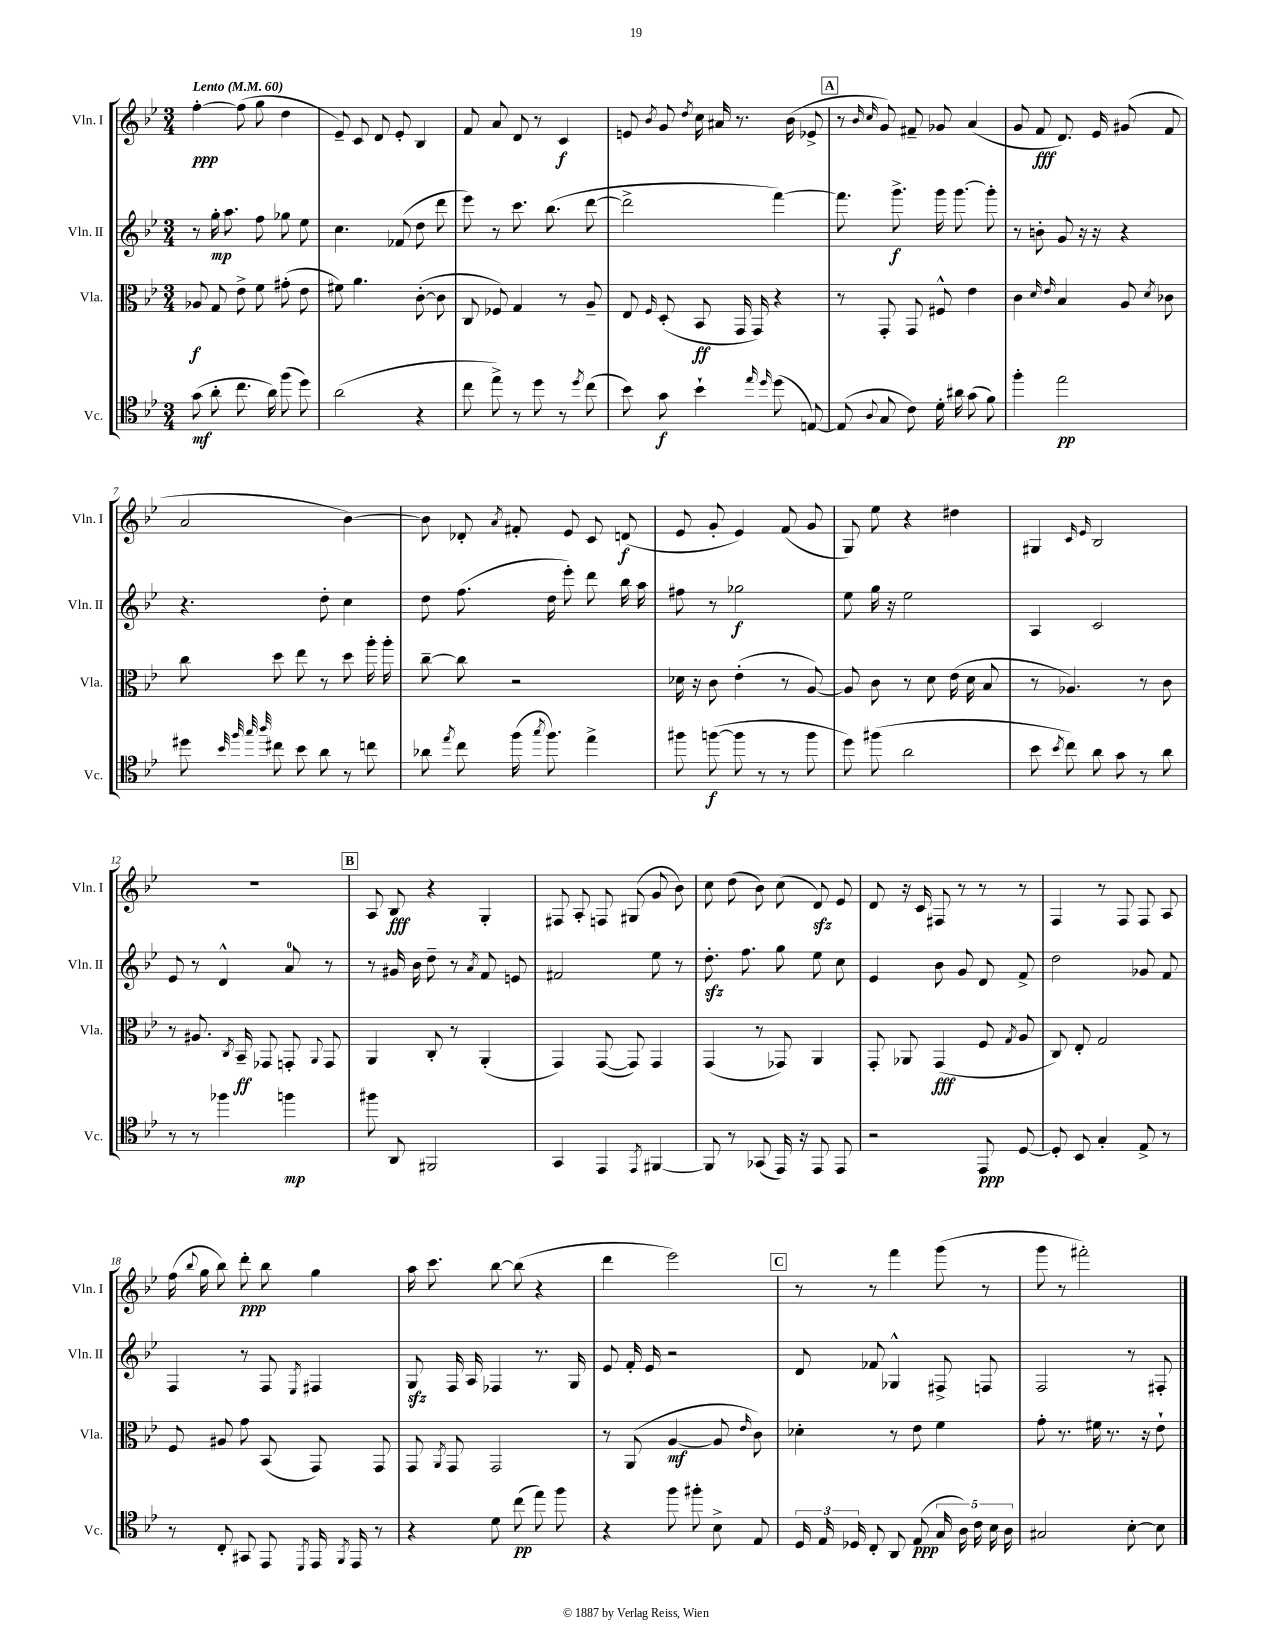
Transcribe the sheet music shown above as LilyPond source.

<<
\new StaffGroup <<
\new Staff = "s0" \with { instrumentName = "Vln. I" shortInstrumentName = "Vln. I" } {
    \clef treble \key bes \major \numericTimeSignature \time 3/4 \tempo "Lento" 4 = 60
    \autoBeamOff f''4~-.\ppp f''8( g''8 d''4 |
    ees'8--) c'8 d'8 ees'8-. bes4 |
    f'8 a'8 d'8 r8 c'4\f |
    e'8 \acciaccatura { bes'8 } g'8 \acciaccatura { d''8 } c''16 ais'16 r8. bes'16( ees'8-> |
    \mark \markup { \box "A" } r8 \grace { bes'16 c''16 } g'8) fis'8-- ges'8 a'4( |
    g'8 f'8\fff d'8.) ees'16 gis'8( f'8 |
    a'2 bes'4~) |
    bes'8 des'8-. \acciaccatura { a'8 } fis'8-. ees'8 c'8 d'8\f( |
    ees'8 g'8-. ees'4) f'8( g'8 |
    g8) ees''8 r4 dis''4 |
    gis4 \grace { c'16 ees'16 } bes2 |
    R2. |
    \mark \markup { \box "B" } a8 bes8\fff r4 g4-. |
    fis8 a8-. f8 gis8( g'8 bes'8) |
    c''8 d''8( bes'8) c''8( d'8\sfz) ees'8 |
    d'8 r16 c'16 fis8 r8 r8 r8 |
    f4 r8 f8 f8 a8 |
    f''16( \appoggiatura { bes''8 } g''16 bes''8) d'''8-.\ppp bes''8 g''4 |
    a''16 c'''8. bes''8~ bes''8( r4 |
    d'''4 ees'''2) |
    \mark \markup { \box "C" } r8 r8 f'''4 g'''8( r8 |
    g'''8 r8 fis'''2-.) \bar "|." |
}
\new Staff = "s1" \with { instrumentName = "Vln. II" shortInstrumentName = "Vln. II" } {
    \clef treble \key bes \major \numericTimeSignature \time 3/4
    \autoBeamOff r8 g''16-.\mp a''8. f''8 ges''8 ees''8 |
    c''4. fes'8( d''8 d'''8 |
    ees'''8) r8 c'''8. bes''8.( d'''8~ |
    d'''2-> f'''4~) |
    \mark \markup { \box "A" } f'''8. g'''8.->\f g'''16 g'''8.~ g'''8-. |
    r8 b'8-. g'8 r16 r16 r4 |
    r4. d''8-. c''4 |
    d''8 f''8.( d''16 ees'''8-.) d'''8 bes''16 a''16 |
    fis''8 r8 ges''2\f |
    ees''8 g''16 r16 ees''2 |
    a4 c'2 |
    ees'8 r8 d'4-^ a'8-0 r8 |
    \mark \markup { \box "B" } r8 gis'16 bes'16 d''8-- r8 \acciaccatura { a'8 } f'8 e'8 |
    fis'2 ees''8 r8 |
    d''8.-.\sfz f''8. g''8 ees''8 c''8 |
    ees'4 bes'8 g'8 d'8 f'8-> |
    d''2 ges'8 f'8 |
    f4 r8 f8 \acciaccatura { ees8 } fis4 |
    g8\sfz f16 a16 fes4 r8. g16 |
    ees'8 f'16-. ees'16 r2 |
    \mark \markup { \box "C" } d'8 fes'8 ges4-^ fis8-> f8 |
    f2 r8 fis8-. \bar "|." |
}
\new Staff = "s2" \with { instrumentName = "Vla." shortInstrumentName = "Vla." } {
    \clef alto \key bes \major \numericTimeSignature \time 3/4
    \autoBeamOff aes8\f g8 ees'8-> f'8 gis'8-.( ees'8 |
    fis'8) a'4. c'8~-.( c'8 |
    c8 fes8) g4 r8 a8-- |
    ees8 \grace { f16 } d8-.( bes,8\ff g,16 g,16) r4 |
    \mark \markup { \box "A" } r8 g,8-. g,8 fis8-^ ees'4 |
    c'4 \grace { d'16 ees'16 } bes4 a8 \acciaccatura { d'8 } ces'8 |
    c''8 d''8 ees''8 r8 d''8 a''16-. a''16-. |
    c''8~-- c''8 r2 |
    des'16 r16 c'8 ees'4-.( r8 a8~) |
    a8 c'8 r8 d'8 ees'16( d'16 bes8 |
    r8 aes4.) r8 c'8 |
    r8 ais8. \acciaccatura { c8 } bes,16--\ff ges,8 g,8-. \appoggiatura { a,8 } g,8 |
    \mark \markup { \box "B" } a,4 c8-. r8 a,4-.( |
    g,4) g,8~( g,8) g,4 |
    g,4( r8 ges,8) a,4 |
    g,8-. aes,8 g,4\fff( f8 \acciaccatura { g8 } a8 |
    c8) ees8-. g2 |
    f8 ais8 g'8 bes,8( g,8) g,8 |
    g,8 \acciaccatura { a,8 } g,8 g,2 |
    r8 a,8( a4~\mf a8 \grace { ees'16 } c'8) |
    \mark \markup { \box "C" } des'4-. r8 ees'8 f'4 |
    g'8-. r8. fis'16 r8. r16 ees'8-! \bar "|." |
}
\new Staff = "s3" \with { instrumentName = "Vc." shortInstrumentName = "Vc." } {
    \clef tenor \key bes \major \numericTimeSignature \time 3/4
    \autoBeamOff g'8\mf( a'8-. c''8. a'16) f''8( d''8) |
    a'2( r4 |
    c''8 ees''8->) r8 d''8 r8 \acciaccatura { d''8 } c''8( |
    bes'8) g'8\f bes'4-! \grace { ees''16 d''16 } d''8( e8~) |
    \mark \markup { \box "A" } e8( \appoggiatura { a8 } g8 c'8) d'16-. ais'16 g'8( f'8) |
    f''4-. ees''2\pp |
    dis''8 \grace { bes'32 f''32 g''32 a''32 } cis''8 bes'8 a'8 r8 c''8 |
    aes'8 \acciaccatura { ees''8 } c''8 f''16( \acciaccatura { g''8 } f''8.) ees''4-> |
    fis''8 f''8~\f( f''8 r8 r8 f''8 |
    d''8) fis''8( a'2 |
    bes'8 \acciaccatura { bes'8 } c''8) a'8 g'8 r8 a'8 |
    r8 r8 fes''4 f''4\mp |
    \mark \markup { \box "B" } fis''8 a,8 fis,2 |
    g,4 ees,4 \acciaccatura { ees,8 } fis,4~ |
    fis,8 r8 ges,8( ees,16) r16 ees,8 ees,8 |
    r2 ees,8\ppp d8~ |
    d8-. bes,8 g4-. ees8-> r8 |
    r8 c8-. gis,8 ees,8 \acciaccatura { d,8 } ees,16 \acciaccatura { f,8 } ees,16 r8 |
    r4 d'8 c''8\pp( ees''8) f''8 |
    r4 f''8 fis''8-. bes8-> ees8 |
    \mark \markup { \box "C" } \tuplet 3/2 { d16 ees16 des16 } c8-. a,8 ees8\ppp( \tuplet 5/4 { g16 a16) c'16 bes16 a16 } |
    gis2 bes8~-. bes8 \bar "|." |
}
>>
>>
